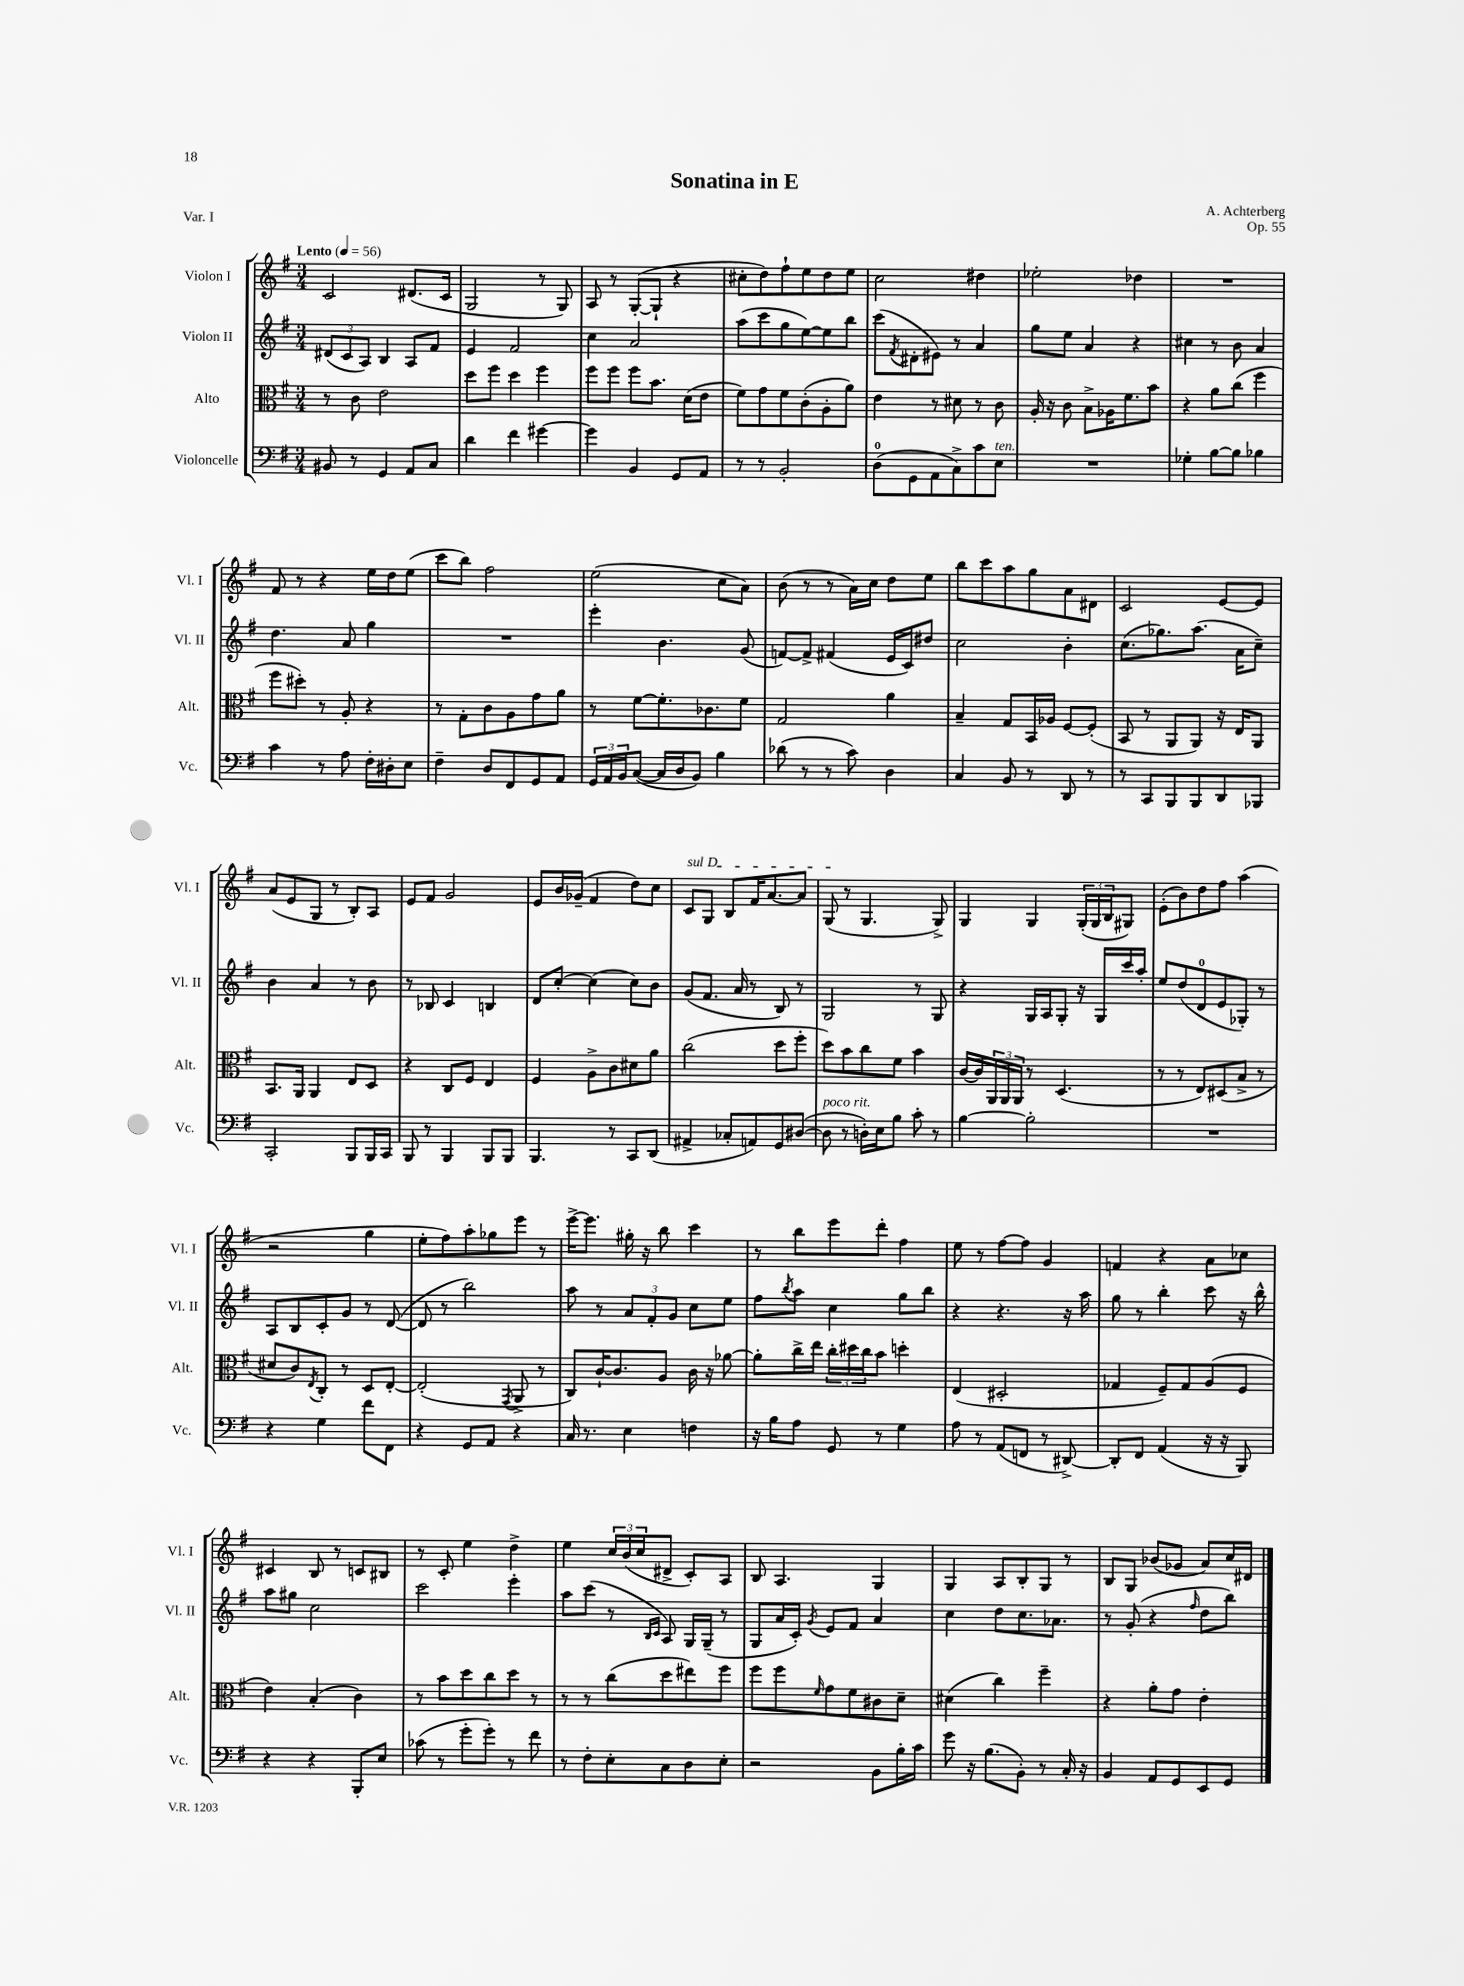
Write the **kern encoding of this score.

**kern	**kern	**kern	**kern
*staff4	*staff3	*staff2	*staff1
*clefF4	*clefC3	*clefG2	*clefG2
*k[f#]	*k[f#]	*k[f#]	*k[f#]
*M3/4	*M3/4	*M3/4	*M3/4
*MM56	*MM56	*MM56	*MM56
8BB#	8r	(12d#	2c
.	.	12c	.
8r	8c	.	.
.	.	12A)	.
4GG	2e	4B	.
8AA	.	8A	(8.d#
8C	.	8f#	.
.	.	.	16c
=	=	=	=
4d	8dd	4e	2G
.	8ff#	.	.
4f#	4dd	2f#	.
[4g#	4ff#	.	8r
.	.	.	8G)
=	=	=	=
4g#]	8ff#	4cc	8A
.	8ff#	.	8r
4BB	8ff#	2a	([8G'
.	8.b	.	8G`]
8GG	.	.	4r
.	(16d	.	.
8AA	8e	.	.
=	=	=	=
8r	8f#)	(8aa	8cc#'
8r	8g	8ccc	8dd)
2BB'	8f#	8gg	8ff#`
.	(8c'	[8ee)	8ee
.	8A'	8ee]	8dd
.	8a)	8bb	8ee
=	=	=	=
(8D	4e	(8ccc	2cc
.	.	8qf#	.
8GG	.	8d#'	.
8AA	8r	8e#)	.
8C^)	8d#	8r	.
8c	8r	4a	4dd#
8E	8c	.	.
=	=	=	=
2.r	16A'	8gg	2ee-'
.	16r	.	.
.	8c	8ee	.
.	8B^	4a	.
.	16A-	.	.
.	8.f#	.	.
.	.	4r	4dd-
.	8b	.	.
=	=	=	=
4G-'	4r	4cc#	2.r
[8B	8a	8r	.
8B]	(8cc	8b	.
4B-	4ff#	4a	.
=	=	=	=
4c	8ff#	4.dd	8f#
.	8dd#')	.	8r
8r	8r	.	4r
8A	8A'	8a	.
16F#'	4r	4gg	16ee
16D#'	.	.	16dd
8E	.	.	(8ee
=	=	=	=
4F#~	8r	2.r	8ccc
.	8G'	.	8bb)
8D	8c	.	2ff#
8FF#	8A	.	.
8GG	8g	.	.
8AA	8a	.	.
=	=	=	=
24GG	8r	4eee'	(2ee
24AA	.	.	.
24BB	.	.	.
([8C	[8f#	.	.
16C]	8.f#']	4.b	.
16D	.	.	.
8BB)	.	.	.
.	8.c-	.	.
4B	.	.	8cc
.	8f#	(8g	8a)
=	=	=	=
(8d-	2G	[8f)	(8b
8r	.	8f^]	8r
8r	.	(4f#	8r
8c)	.	.	16a)
.	.	.	16cc
4D	4a	16e	8dd
.	.	16c)	.
.	.	8dd#	8ee
=	=	=	=
4C	4B~	2cc	8bb
.	.	.	8ccc
8BB	8G	.	8aa
8r	16BB	.	8gg
.	16A-	.	.
8DD	[8F#	4b'	8a
8r	(8F#']	.	8d#
=	=	=	=
8r	8BB	(8.cc	2c
8CC	8r	.	.
.	.	8.gg-)	.
8BBB	8AA	.	.
8BBB	8AA)	(8.aa	.
8DD	16r	.	[8e
.	16E	16a	.
8BBB-	8AA	8cc~)	8e]
=	=	=	=
2CC'	8.BB	4b	(8a
.	.	.	8e
.	16AA	.	.
.	4AA	4a	8G
.	.	.	8r
8BBB	8E	8r	8B')
16BBB	8D	8b	8A
16CC	.	.	.
=	=	=	=
8BBB	4r	8r	8e
8r	.	8B-	8f#
4BBB	8C	4c	2g
.	8F#	.	.
8BBB	4E	4B	.
8BBB	.	.	.
=	=	=	=
4.BBB	4F#	8d	8e
.	.	[8cc'	16b
.	.	.	(16g-~
.	8A^	(4cc]	4f#
8r	8c	.	.
8CC	8d#	8cc)	8dd)
(8DD	8a	8b	8cc
=	=	=	=
4AA#^	(2cc	(8g	8c
.	.	8.f#	8G
8C-'	.	.	8B
.	.	16a	.
8AA)	.	8r	16f#
.	.	.	[8.a
8GG	8dd	8B)	.
([8D#	8ff#'	8r	8a]
=	=	=	=
8D#]	8dd)	2G	(8G
8r	8b	.	8r
16D')	8cc	.	4.G
16E	.	.	.
8B	8f#	.	.
8c'	4b	8r	.
8r	.	8G	8G^)
=	=	=	=
[4B	[16c	4r	4G
.	16c]	.	.
.	24AA	.	.
.	24AA	.	.
.	24AA	.	.
2B']	8r	16G	4G
.	.	16A	.
.	(4.D	8G'	.
.	.	16r	(24G'
.	.	.	24G
.	.	16G	.
.	.	.	24B
.	.	16ccc	8G#)
.	.	16aa'	.
=	=	=	=
2.r	8r	8ee	(8e'
.	8r	(8dd	8b)
.	8E)	8d	8dd
.	(8D#	8e	8ff#
.	8B^	8G-')	(4aa
.	8r	8r	.
=	=	=	=
4r	8d#	8A	2r
.	8c)	8B	.
.	8qE	.	.
4G	8C'	8c'	.
.	8r	8g	.
8f#	8D	8r	4gg
8FF#	[8E'	([8d	.
=	=	=	=
4r	(2E']	8d]	8ee'
.	.	8r	8ff#)
8GG	.	2bb)	8aa'
8AA	.	.	8gg-
.	8qGG	.	.
4r	8AA^	.	8eee
.	8r	.	8r
=	=	=	=
16C	8C)	8aa	[16eee^
8.r	.	.	8.eee]
.	[16c`	8r	.
.	8.c]	.	.
4E	.	12a	16gg#'
.	.	.	16r
.	.	12f#'	.
.	8A	.	8bb
.	.	12g	.
4F	16c	8cc	4ccc
.	16r	.	.
.	[8a-	8ee	.
=	=	=	=
16r	8a-']	8ff#	8r
16B	.	.	.
.	.	8qbb	.
8A	16cc^	8aa	8bb
.	16ee	.	.
8GG	24cc'	4cc	8eee
.	24dd#	.	.
.	24cc	.	.
8r	8b	.	8ddd'
4G	4dd'	8gg	4ff#
.	.	8bb	.
=	=	=	=
8A	(4E	4r	8ee
8r	.	.	8r
(8AA	2D#'	4.r	[8ff#
8FF	.	.	8ff#]
8r	.	.	4g
[8DD#^)	.	16r	.
.	.	16aa	.
=	=	=	=
8DD#']	4G-	8gg	4f
8FF#	.	8r	.
(4AA	8F#~)	4bb'	4r
.	8G-	.	.
16r	(8A	8ccc	8a
16r	.	.	.
8BBB)	8F#	16r	8cc-
.	.	16bb^^	.
=	=	=	=
4r	4e)	8aa	4c#
.	.	8gg#	.
4r	(4B'	2cc	8B
.	.	.	8r
8BBB'	4c)	.	8c
8E	.	.	8B#
=	=	=	=
(8c-	8r	2ccc	8r
8r	8b	.	8c'
8g'	8dd	.	4ee
8g')	8cc	.	.
8r	8dd	4eee'	4dd^
8f#	8r	.	.
=	=	=	=
8r	8r	8aa	4ee
8F#'	8r	(8ccc	.
8E'	(8cc	8r	24cc
.	.	.	(24b
.	.	.	24cc
.	.	16qqB	.
.	.	16qqc	.
8C	8dd	8A)	8d#^
8D	8ee#)	16G	8c')
.	.	(16G~	.
8E'	8ff#	8r	8A
=	=	=	=
2r	8ff#	8G	8B
.	8ff#	16a	4.A
.	.	16c')	.
.	16qqf#	8qg	.
.	8g	8e	.
.	8f#	8f#	.
8BB	8c#	4a	4G
16B'	8d~	.	.
16c	.	.	.
=	=	=	=
8g	(4d#	4cc	4G
16r	.	.	.
(8.B	.	.	.
.	4cc)	8dd	8A
8BB')	.	8.cc	8B'
8r	4ff#~	.	8G
.	.	8.a-	.
16C'	.	.	8r
16r	.	.	.
=	=	=	=
4BB	4r	8r	8B
.	.	(8g'	8G
8AA	8a'	4r	(8b-
8GG	8g	.	8g-
.	.	16qqff#	.
8EE	4e'	8dd	8a)
8GG	.	8bb)	16cc
.	.	.	16d#
==	==	==	==
*-	*-	*-	*-
